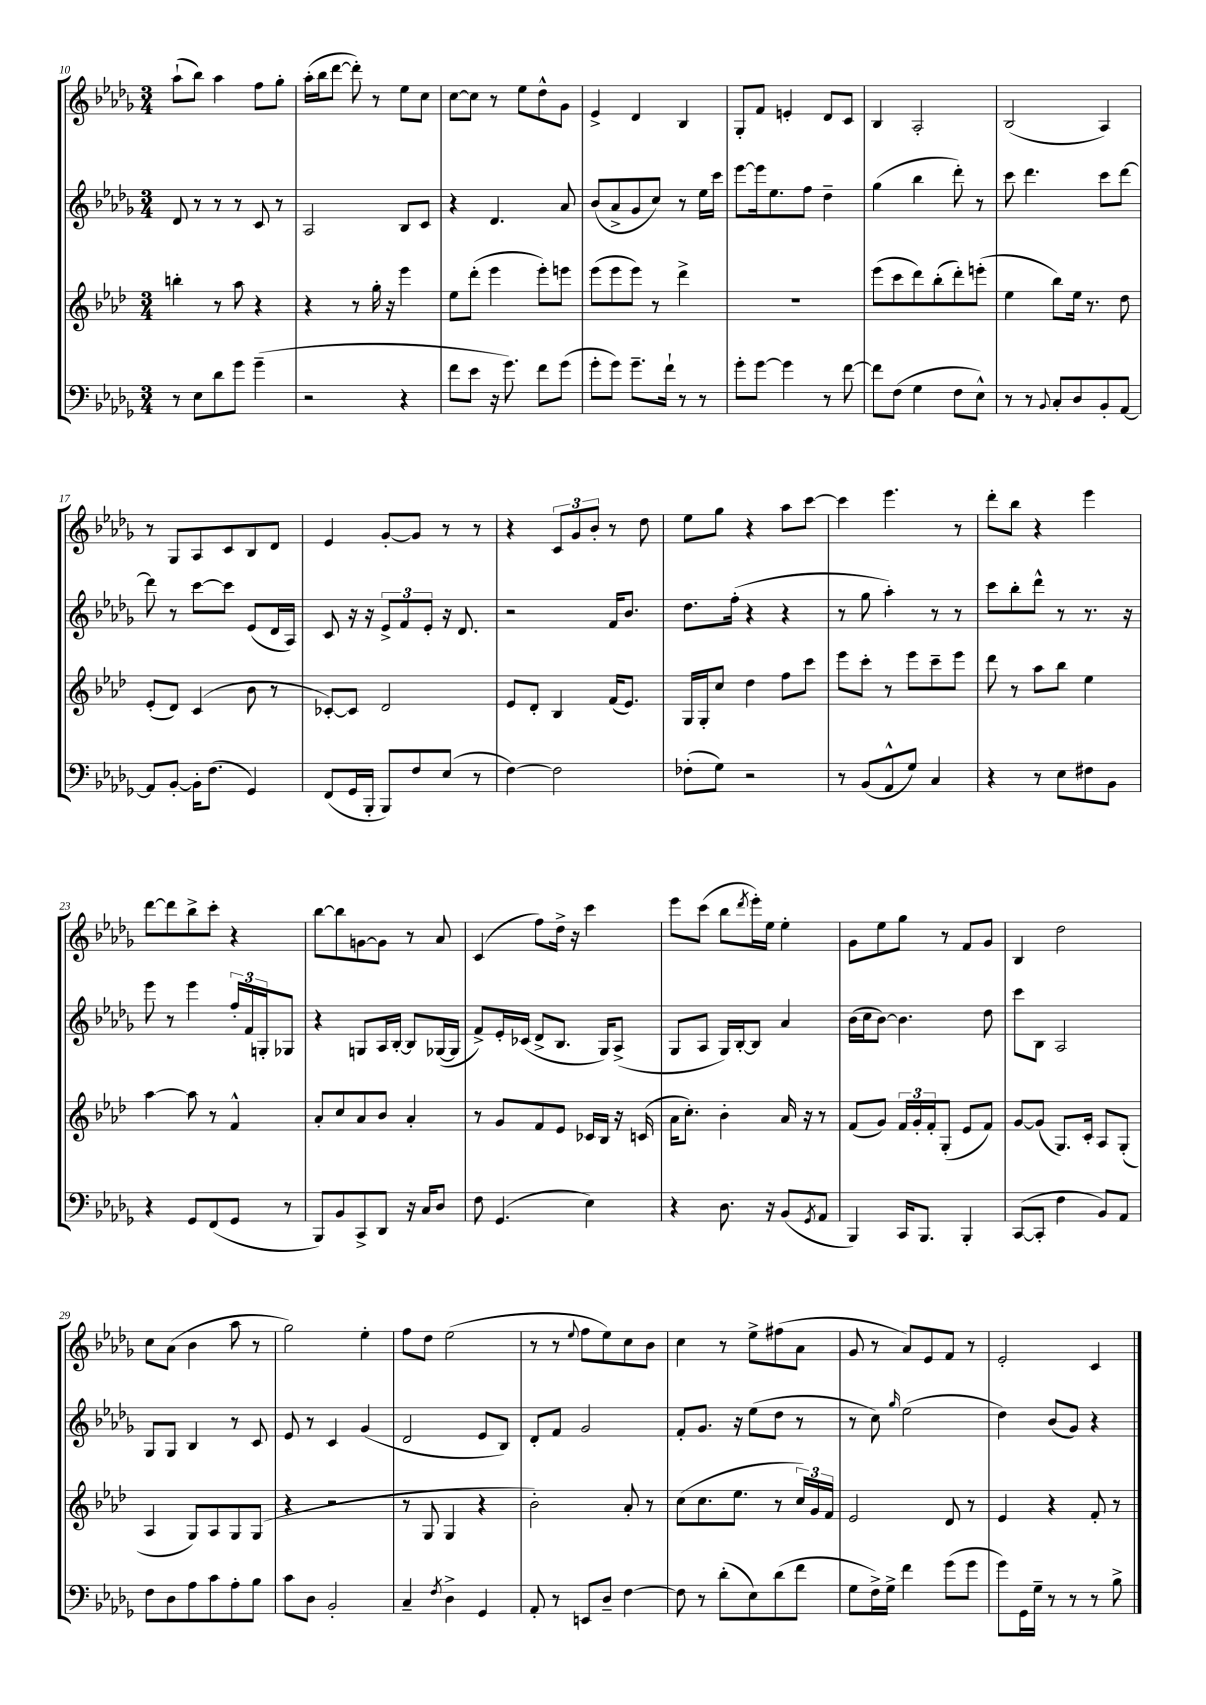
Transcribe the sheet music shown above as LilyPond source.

<<
\new StaffGroup <<
\new Staff = "s0" {
    \clef treble \key des \major \numericTimeSignature \time 3/4
    aes''8-!( bes''8) aes''4 f''8 ges''8-. |
    aes''16-.( bes''16 des'''8~ des'''8-.) r8 ees''8 c''8 |
    c''8~ c''8 r8 ees''8 des''8-^ ges'8 |
    ees'4-> des'4 bes4 |
    ges8-. f'8 e'4-. des'8 c'8 |
    bes4 aes2-. |
    bes2( aes4) |
    r8 ges8 aes8 c'8 bes8 des'8 |
    ees'4 ges'8~-. ges'8 r8 r8 |
    r4 \tuplet 3/2 { c'8 ges'8 bes'8-. } r8 des''8 |
    ees''8 ges''8 r4 aes''8 c'''8~ |
    c'''4 ees'''4. r8 |
    des'''8-. bes''8 r4 ees'''4 |
    des'''8~ des'''8 bes''8-> c'''8-. r4 |
    bes''8~ bes''8 g'8~ g'8 r8 aes'8 |
    c'4( f''8) des''16-> r16 c'''4 |
    ees'''8 c'''8( bes''8 \acciaccatura { des'''8 } ees'''16-.) ees''16 ees''4-. |
    ges'8 ees''8 ges''8 r8 f'8 ges'8 |
    bes4 des''2 |
    c''8 aes'8( bes'4 aes''8 r8 |
    ges''2) ees''4-. |
    f''8 des''8 ees''2( |
    r8 r8 \appoggiatura { ees''8 } f''8 ees''8) c''8 bes'8 |
    c''4 r8 ees''8-> fis''8( aes'8 |
    ges'8 r8 aes'8) ees'8 f'8 r8 |
    ees'2-. c'4 \bar "|." |
}
\new Staff = "s1" {
    \clef treble \key des \major \numericTimeSignature \time 3/4
    des'8 r8 r8 r8 c'8 r8 |
    aes2 bes8 c'8 |
    r4 des'4. aes'8 |
    bes'8( aes'8-> ges'8 c''8) r8 ees''16 c'''16 |
    ees'''8~ ees'''16 ees''8. f''8 des''4-- |
    ges''4( bes''4 des'''8-.) r8 |
    c'''8 des'''4. c'''8 des'''8~ |
    des'''8 r8 c'''8~ c'''8 ees'8( des'16 aes16) |
    c'8 r16 r16 \tuplet 3/2 { ees'8-> f'8 ees'8-. } r16 des'8. |
    r2 f'16 bes'8. |
    des''8. f''16-.( r4 r4 |
    r8 ges''8 aes''4-.) r8 r8 |
    c'''8 bes''8-. des'''8-^ r8 r8. r16 |
    ees'''8 r8 ees'''4 \tuplet 3/2 { f''16-. f'16 g16-. } ges8 |
    r4 g8 aes16 bes16~-. bes8 ges16~( ges16 |
    f'8->) ees'16-. ces'16( des'8-> bes8. ges16) aes8->( |
    ges8 aes8 ges16) bes16~-. bes8 aes'4 |
    bes'16( c''16 bes'8~) bes'4. des''8 |
    c'''8 bes8 aes2 |
    ges8 ges8 bes4 r8 c'8 |
    ees'8 r8 c'4 ges'4( |
    des'2 ees'8 bes8) |
    des'8-. f'8 ges'2 |
    f'8-. ges'8. r16 ees''8( des''8 r8 |
    r8 c''8) \grace { ges''16 } ees''2( |
    des''4) bes'8( ges'8) r4 \bar "|." |
}
\new Staff = "s2" {
    \clef treble \key aes \major \numericTimeSignature \time 3/4
    b''4-. r8 aes''8 r4 |
    r4 r8 g''16-. r16 ees'''4 |
    ees''8 des'''8-.( ees'''4 ees'''8-.) e'''8 |
    ees'''8( ees'''8 ees'''8) r8 des'''4-> |
    R2. |
    ees'''8( c'''8 des'''8) bes''8-.( des'''8-.) e'''8-.( |
    ees''4 bes''8) ees''16 r8. des''8 |
    ees'8-.( des'8) c'4( bes'8 r8 |
    ces'8~-.) ces'8 des'2 |
    ees'8 des'8-. bes4 f'16( ees'8.) |
    g16 g16-. c''8 des''4 f''8 c'''8 |
    ees'''8 c'''8-. r8 ees'''8 c'''8-- ees'''8 |
    des'''8 r8 aes''8 bes''8 ees''4 |
    aes''4~ aes''8 r8 f'4-^ |
    aes'8-. c''8 aes'8 bes'8 aes'4-. |
    r8 g'8 f'8 ees'8 ces'16 bes16 r16 c'16( |
    aes'16 c''8.-.) bes'4-. aes'16 r16 r8 |
    f'8( g'8) \tuplet 3/2 { f'16 g'16-. f'16-. } g8-.( ees'8 f'8) |
    g'8~ g'8( g8.) c'16-. aes8 g8-.( |
    aes4 g8) aes8 g8 g8( |
    r4 r2 |
    r8 g8 g4 r4 |
    bes'2-.) aes'8-. r8 |
    c''8( c''8. ees''8. r8 \tuplet 3/2 { c''16) g'16 f'16 } |
    ees'2 des'8 r8 |
    ees'4 r4 f'8-. r8 \bar "|." |
}
\new Staff = "s3" {
    \clef bass \key des \major \numericTimeSignature \time 3/4
    r8 ees8 des'8 ges'8 ges'4--( |
    r2 r4 |
    f'8 ees'8 r16 ges'8.) f'8 ges'8( |
    ges'8-. ges'8) ges'8.-- f'16-! r8 r8 |
    ges'8-. ges'8~ ges'4 r8 f'8~ |
    f'8 f8( ges4 f8 ees8-^) |
    r8 r8 \appoggiatura { bes,8 } c8-. des8 bes,8-. aes,8~ |
    aes,8 bes,8~-. bes,16-. f8.( ges,4) |
    f,8( ges,16 bes,,16-. bes,,8) f8 ees8( r8 |
    f4~) f2 |
    fes8-.( ges8) r2 |
    r8 bes,8( aes,8-^ ges8) c4 |
    r4 r8 ees8 fis8 bes,8 |
    r4 ges,8 f,8( ges,8 r8 |
    bes,,8) bes,8 c,8-> des,8 r16 c16 des8 |
    f8 ges,4.( ees4) |
    r4 des8. r16 bes,8( \acciaccatura { ges,8 } aes,8 |
    bes,,4) c,16 bes,,8. bes,,4-. |
    c,8~( c,8-. f4 bes,8) aes,8 |
    f8 des8 aes8 c'8 aes8-. bes8 |
    c'8 des8 bes,2-. |
    c4-- \acciaccatura { f8 } des4-> ges,4 |
    aes,8-. r8 e,8 des8-- f4~ |
    f8 r8 des'8-.( ees8) des'8( f'8 |
    ges8 f16->) ges16-> f'4 ges'8( ges'8 |
    ges'8) ges,16 ges16-- r8 r8 r8 bes8-> \bar "|." |
}
>>
>>
\layout { \context { \Score currentBarNumber = #10 } }
